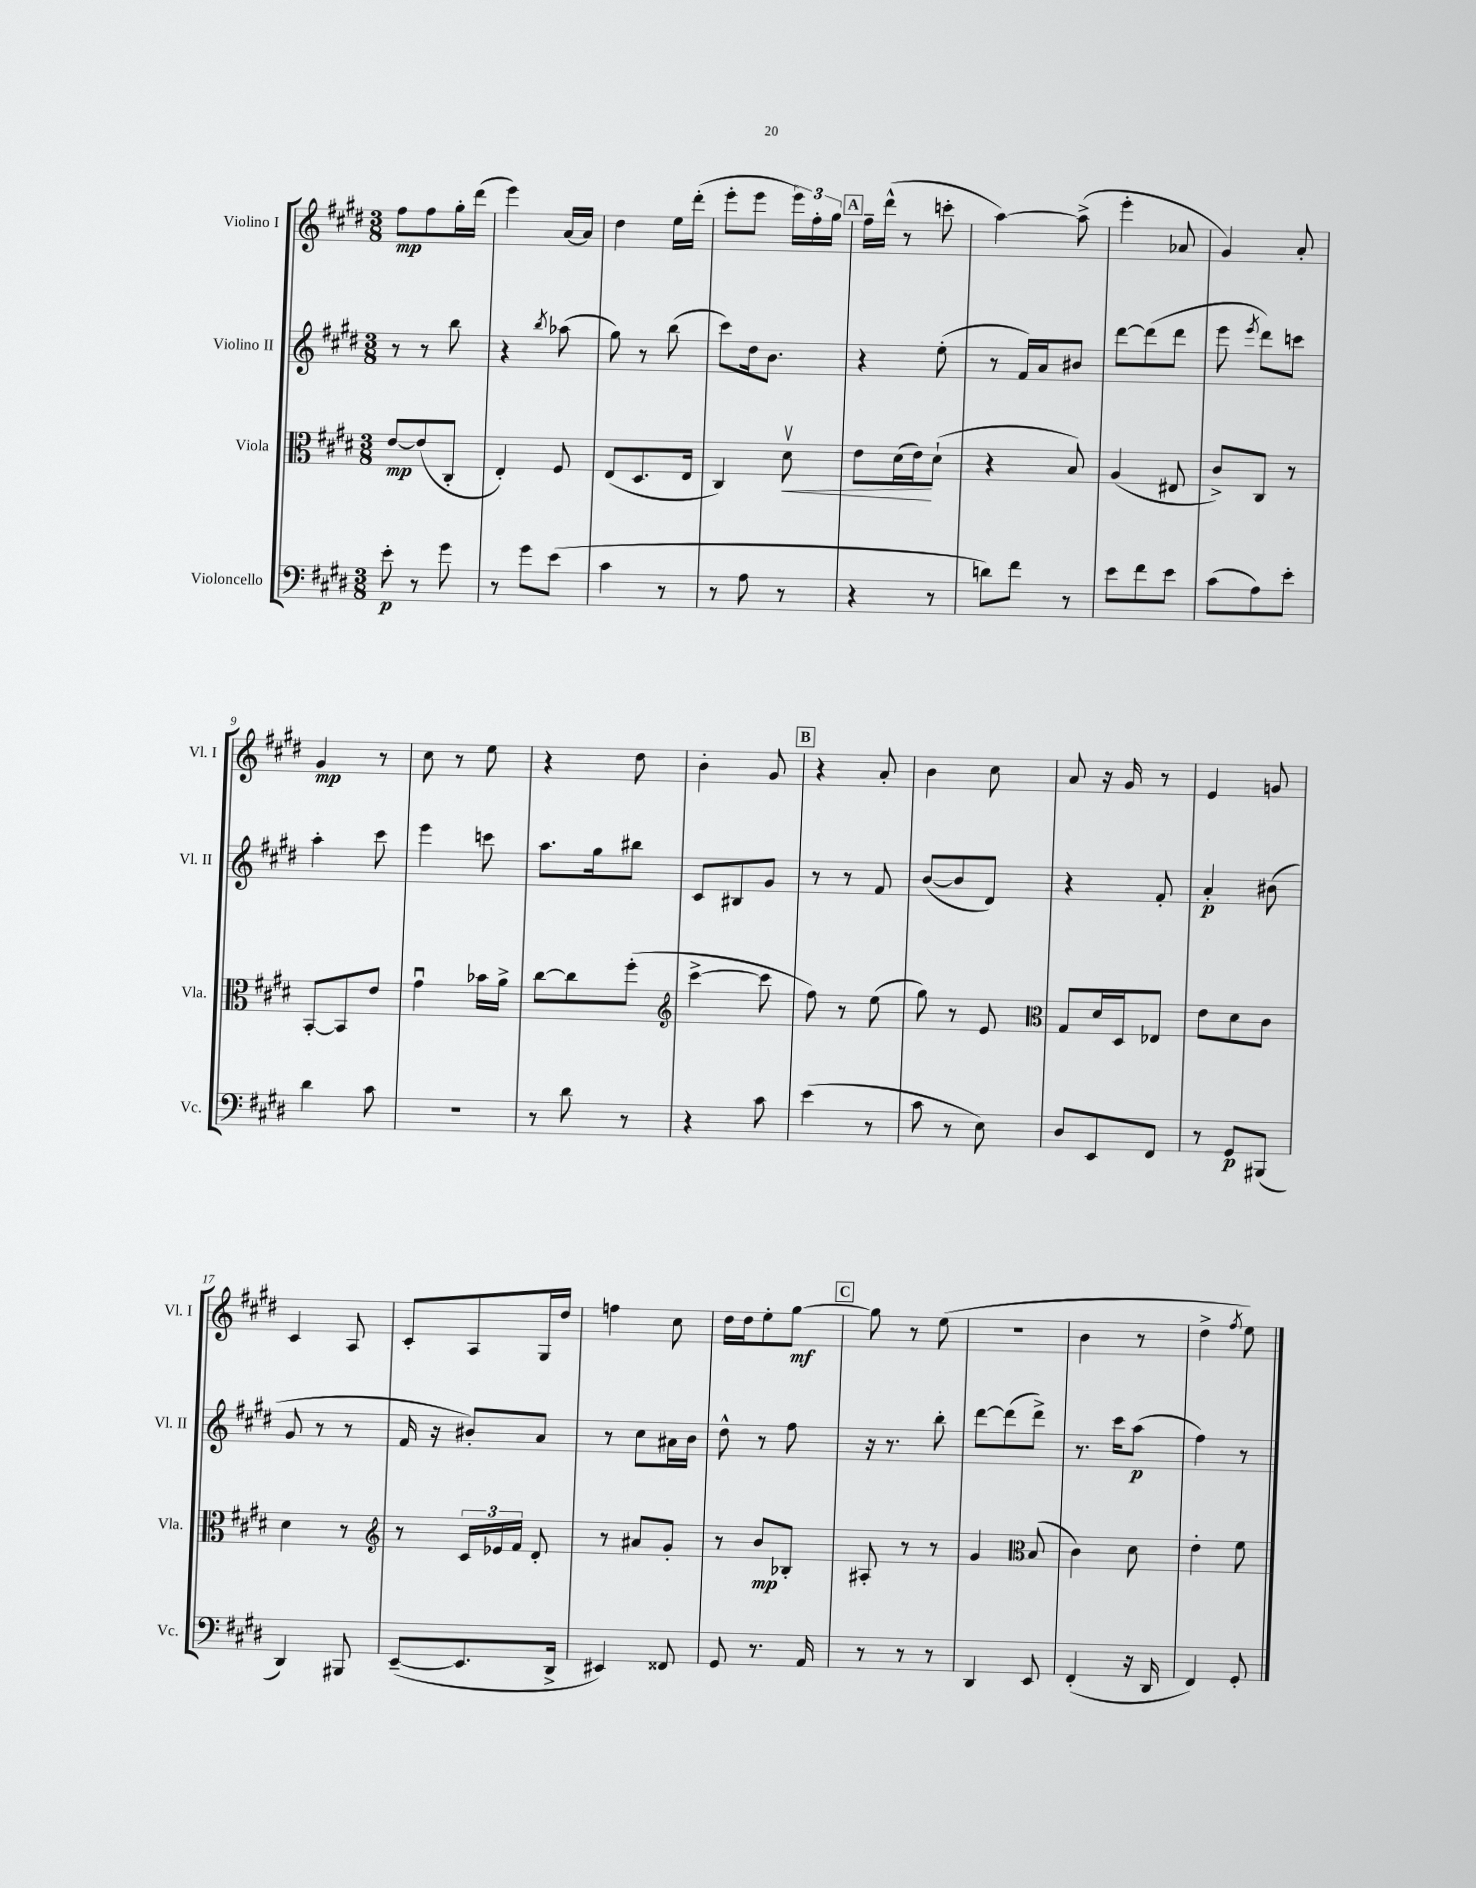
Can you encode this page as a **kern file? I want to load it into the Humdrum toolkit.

**kern	**kern	**kern	**kern
*staff4	*staff3	*staff2	*staff1
*clefF4	*clefC3	*clefG2	*clefG2
*k[f#c#g#d#]	*k[f#c#g#d#]	*k[f#c#g#d#]	*k[f#c#g#d#]
*M3/8	*M3/8	*M3/8	*M3/8
8e'\	[8e/L	8r	8ff#\L
8r	(8e/]	8r	8ff#\
8g#\	8C#'/J	8bb\	16gg#'\L
.	.	.	(16ddd#\JJ
=	=	=	=
8r	4E'/)	4r	4eee\)
8g#\L	.	.	.
.	.	8qbb/	.
(8e\J	8F#/	(8aa-\	[16a/LL
.	.	.	16a/]JJ
=	=	=	=
4c#\	(8E/L	8gg#\)	4dd#\
.	8.D#/	8r	.
8r	.	(8bb\	16ee\LL
.	16E/Jk	.	(16ddd#'\JJ
=	=	=	=
8r	4C#/)	8ccc#\L)	8eee'\L
8A\	.	16dd#\k	8eee\J
.	.	8.b\J	.
8r	8d#v\	.	24eee\LL)
.	.	.	24ff#'\
.	.	.	24gg#\JJ
=	=	=	=
4r	8e\L	4r	16ff#~\LL
.	.	.	(16ddd#^^\JJ
.	(16d#\L	.	8r
.	16e\J)	.	.
8r	(8d#`\J	(8ee'\	8ccc'\
=	=	=	=
8d\L)	4r	8r	[4aa\)
8f#\J	.	16f#/LL)	.
.	.	16a/J	.
8r	8B/)	8b#/J	(8aa^\]
=	=	=	=
8e\L	(4A/	[8ddd#\L	4eee'\
8f#\	.	(8ddd#\]	.
8e\J	8E#/	8ddd#\J	8a-/
=	=	=	=
(8c#\L	8c#^/L)	8eee\	4g#/)
.	.	8qeee/	.
8A\)	8C#/J	8ddd#\L)	.
8e'\J	8r	8ccc\J	8a'/
=	=	=	=
4d#\	[8BB'/L	4aa'\	4g#/
.	8BB/]	.	.
8c#\	8e/J	8ccc#\	8r
=	=	=	=
4.r	4g#u\	4eee\	8cc#\
.	.	.	8r
.	16b-\LL	8ccc\	8ee\
.	16a^\JJ	.	.
=	=	=	=
8r	[8cc#\L	8.aa\L	4r
8d#\	8cc#\]	.	.
.	.	16gg#\k	.
8r	(8ff#'\J	8bb#\J	8dd#\
=	=	=	=
*	*clefG2	*	*
4r	[4ccc#^\	8c#/L	4b'\
.	.	8B#/	.
8c#\	8ccc#\]	8g#/J	8g#/
=	=	=	=
(4e\	8ff#\)	8r	4r
.	8r	8r	.
8r	(8ee\	8f#/	8a'/
=	=	=	=
8c#\	8gg#\)	([8b/L	4b\
8r	8r	8b/]	.
8E\)	8e/	8d#/J)	8cc#\
=	=	=	=
*	*clefC3	*	*
8D#/L	8G#/L	4r	8a/
8EE/	16d#/L	.	16r
.	16D#/J	.	16g#/
8FF#/J	8E-/J	8f#'/	8r
=	=	=	=
8r	8e\L	4a'/	4e/
8GG#/L	8d#\	.	.
(8BBB#/J	8c#\J	(8b#\	8g/
=	=	=	=
4DD#/)	4d#\	8g#/	4c#/
.	.	8r	.
8BBB#/	8r	8r	8A/
=	=	=	=
*	*clefG2	*	*
([8EE~/L	8r	16f#/	8c#'/L
.	.	16r	.
8.EE/]	24c#/LL	8b#'/L)	8A/
.	24e-/	.	.
.	24f#/JJ	.	.
.	8d#'/	8a/J	16G#/L
16DD#^/Jk	.	.	16dd#/JJ
=	=	=	=
4EE#/)	8r	8r	4ff\
.	8a#/L	8cc#\L	.
8FF##/	8g#'/J	16a#\L	8cc#\
.	.	16b\JJ	.
=	=	=	=
8GG#/	8r	8dd#^^\	16dd#\LL
.	.	.	16dd#\J
8.r	8b/L	8r	8ee'\
.	8B-'/J	8ff#\	[8gg#\J
16AA/	.	.	.
=	=	=	=
8r	8A#'/	16r	8gg#\]
.	.	8.r	.
8r	8r	.	8r
8r	8r	8bb'\	(8ee\
=	=	=	=
4DD#/	4g#/	[8ddd#\L	4.r
.	.	(8ddd#\]	.
*	*clefC3	*	*
8EE/	(8B/	8ddd#^\J)	.
=	=	=	=
(4FF#'/	4c#\)	8.r	4b\
.	.	16ccc#\LK	.
16r	8d#\	(8aa\J	8r
16DD#/	.	.	.
=	=	=	=
4FF#/)	4e'\	4ff#\)	4dd#^\
.	.	.	8qff#/
8GG#'/	8f#\	8r	8ee\)
==	==	==	==
*-	*-	*-	*-
